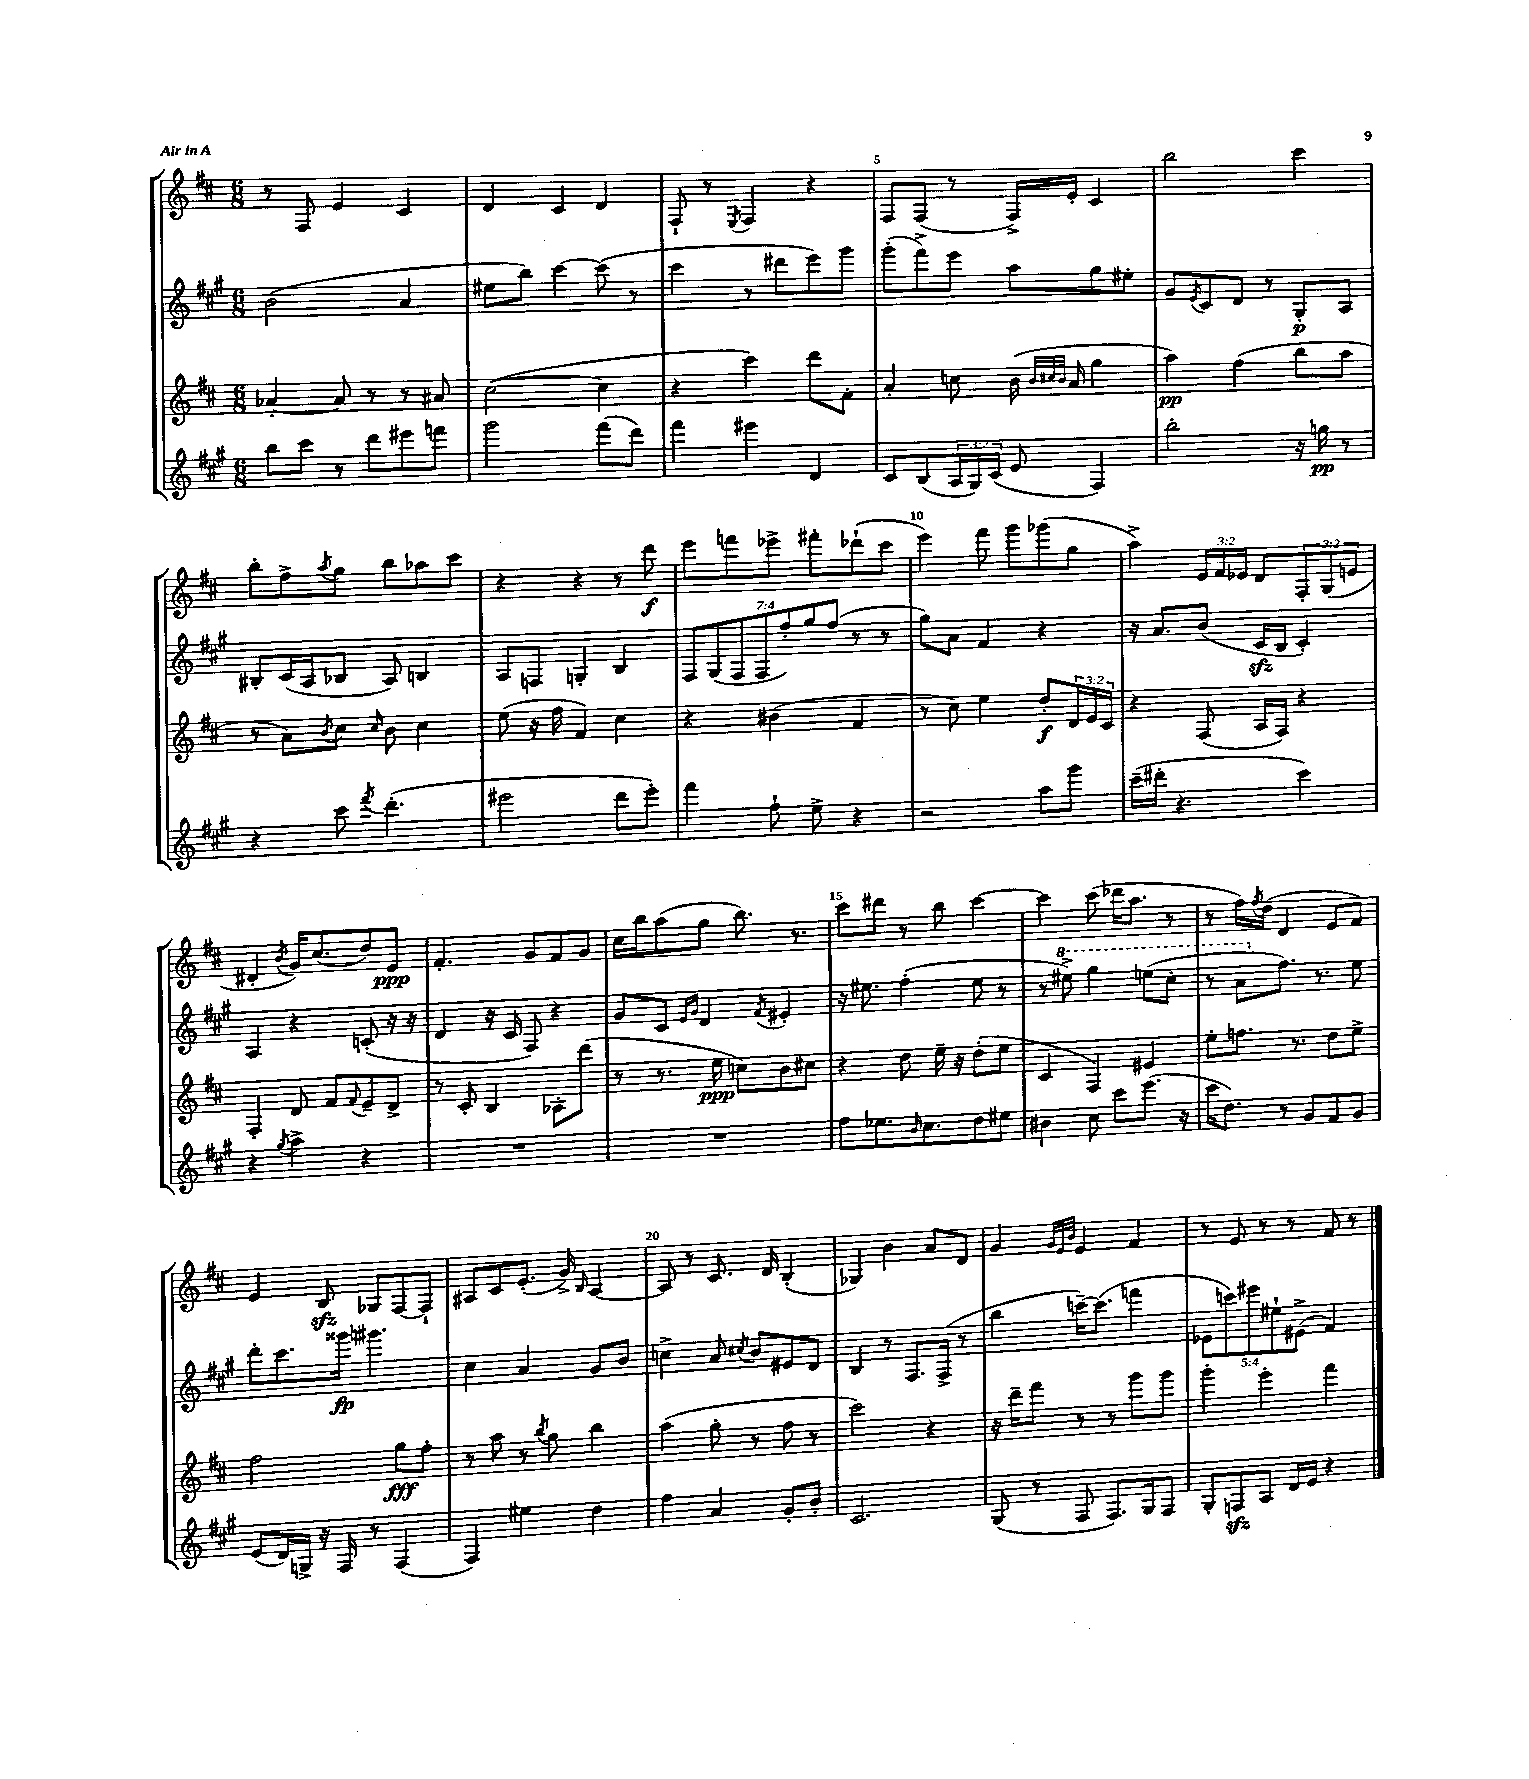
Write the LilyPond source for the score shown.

<<
\new StaffGroup <<
\new Staff = "s0" {
    \clef treble \key d \major \numericTimeSignature \time 6/8 \override Staff.TupletNumber.text = #tuplet-number::calc-fraction-text
    r8 fis8 e'4 cis'4 |
    d'4 cis'4 d'4 |
    fis8-! r8 \acciaccatura { e8 } fis4 r4 |
    fis8 fis8( r8 fis16->) e'16-. cis'4 |
    b''2 cis'''4 |
    b''8-. fis''8-> \acciaccatura { a''8 } g''8 b''8 aes''8 cis'''8 |
    r4 r4 r8 d'''8\f |
    e'''8 f'''8 ees'''8-> fis'''8-. des'''8-!( cis'''8 |
    e'''4) fis'''8 g'''8 ges'''8( g''8 |
    a''4->) \tuplet 3/2 { e'16 fis'16 ees'16 } d'8 \tuplet 3/2 { fis8-. g8( e'8 } |
    dis'4-. \acciaccatura { b'8 } g'16) cis''8.( d''8) e'8\ppp |
    fis'4.-. g'8 fis'8 g'8 |
    cis''16 b''16 a''8( g''8 b''8.) r8. |
    cis'''8 dis'''8 r8 b''8 cis'''4~ |
    cis'''4 cis'''8( des'''16 a''8. r8 |
    r8 fis''16) \acciaccatura { fis''8 } d''16( d'4 e'8 fis'8) |
    e'4 b8\sfz ges8 fis8~ fis8-! |
    ais8 cis'8 e'8.-.( g'16->) \grace { b16 } ais4~ |
    ais8 r8 cis'8. d'16 b4-.( |
    ges4) b'4 a'8 d'8 |
    g'4 \grace { g'32 e'32 b'32 } e'4 fis'4 |
    r8 e'8 r8 r8 fis'8 r8 \bar "|." |
}
\new Staff = "s1" {
    \clef treble \key a \major \numericTimeSignature \time 6/8 \override Staff.TupletNumber.text = #tuplet-number::calc-fraction-text
    b'2( a'4 |
    eis''8 b''8) cis'''4~ cis'''8( r8 |
    cis'''4 r8 dis'''8 e'''8) gis'''8 |
    gis'''8-.( fis'''8->) e'''8 a''8 gis''8 eis''8-. |
    gis'8 \acciaccatura { e'8 } cis'8 d'8 r8 gis8-.\p a8 |
    bis8-. cis'16( a16 bes8 a8) b4 |
    a8 f8 g4-. b4 |
    \tuplet 7/4 { fis8 gis8( fis8 fis8 fis''8-.) gis''8 fis''8( } r8 r8 |
    gis''8) a'8 fis'4 r4 |
    r16 a'8. b'8( cis'16\sfz b16 cis'4-.) |
    a4 r4 c'8-.( r16 r16 |
    d'4 r16 cis'16 fis8) r4 |
    gis'8 cis'8 \grace { e'16 gis'16 } d'4 \acciaccatura { fis'8 } eis'4-. |
    r16 eis''8. fis''4-.( eis''8 r8 |
    r8 \ottava #1 eis'''8->) gis'''4 e'''8( cis'''8-. |
    r8 a''8 \ottava #0 fis''8.) r8. e''8 |
    d'''8-. cis'''8. gisis'''16\fp gis'''4. |
    cis''4 a'4 gis'8 b'8 |
    c''4-> a'8 \acciaccatura { cis''8 } b'8 eis'8 d'8 |
    b4 r8 fis8. fis16->( r8 |
    b''4 c'''16~--) c'''8.( f'''4 |
    \tuplet 5/4 { ees'8 c'''8) eis'''8 eis''8-! eis'8->( } fis'4) \bar "|." |
}
\new Staff = "s2" {
    \clef treble \key d \major \numericTimeSignature \time 6/8 \override Staff.TupletNumber.text = #tuplet-number::calc-fraction-text
    aes'4~-. aes'8 r8 r8 ais'8 |
    cis''2~( cis''4 |
    r4 cis'''4) d'''8 fis'8-. |
    a'4-. c''8 b'16( \grace { b'32 cis''32 b'32 } a'16 g''4 |
    a''4\pp) fis''4( b''8 a''8 |
    r8 a'8) \acciaccatura { b'8 } cis''8 \grace { cis''16 } b'8 cis''4 |
    e''8( r16 fis''16 fis'4) cis''4 |
    r4 bis'4( fis'4 |
    r8 cis''8) e''4 d''8-.\f \tuplet 3/2 { d'16 e'16 cis'16 } |
    r4 fis8( a16 fis16) r4 |
    fis4-. d'8 fis'8 \appoggiatura { fis'8 } e'8-- d'8-> |
    r8 cis'8-. b4 aes8-. d'''8( |
    r8 r8. e''16\ppp c''8) b'8 cis''8 |
    r4 d''8 e''16-- r16 d''8-.( e''8 |
    cis'4 fis4) eis'4 |
    e''8-. f''8. r8. d''8 e''8-> |
    fis''2 g''8\fff fis''8-. |
    r8 a''8 r8 \acciaccatura { b''8 } g''8 b''4 |
    a''4( g''8-. r8 fis''8 r8 |
    cis'''2) r4 |
    r16 d'''16-- fis'''8 r8 r8 g'''8 g'''8 |
    g'''4-. e'''4-. fis'''4 \bar "|." |
}
\new Staff = "s3" {
    \clef treble \key a \major \numericTimeSignature \time 6/8 \override Staff.TupletNumber.text = #tuplet-number::calc-fraction-text
    b''8 cis'''8 r8 d'''8 eis'''8 f'''8 |
    gis'''2 fis'''8( d'''8) |
    fis'''4 eis'''4 d'4 |
    cis'8 b8( \tuplet 3/2 { a16 gis16) cis'16( } e'8 fis4) |
    b''2-. r16 g''16\pp r8 |
    r4 cis'''8 \acciaccatura { fis'''8 } d'''4.-.( |
    eis'''2 d'''8 eis'''8-.) |
    fis'''4 fis''8-! e''8-> r4 |
    r2 a''8 gis'''8 |
    cis'''16--( dis'''16-. r4. cis'''4) |
    r4 \acciaccatura { gis''8 } a''4-> r4 |
    R2. |
    R2. |
    fis''8 ees''8. \grace { b'16 } cis''8. d''8 eis''8 |
    bis'4 cis''8 cis'''8 e'''8.( r16 |
    cis'''16 d''8.) r8 gis'8 fis'8 gis'8 |
    e'8( d'16) g16-> r16 fis16 r8 fis4( |
    fis4) eis''4 d''4 |
    fis''4 a'4 gis'8-. b'8-. |
    cis'2. |
    gis8( r8 fis8 fis8.) gis16 fis8 |
    gis8-. f8\sfz a8 d'16 e'16 r4 \bar "|." |
}
>>
>>
\layout { \context { \Score currentBarNumber = #2 \override BarNumber.break-visibility = ##(#f #t #t) barNumberVisibility = #(every-nth-bar-number-visible 5) } }
